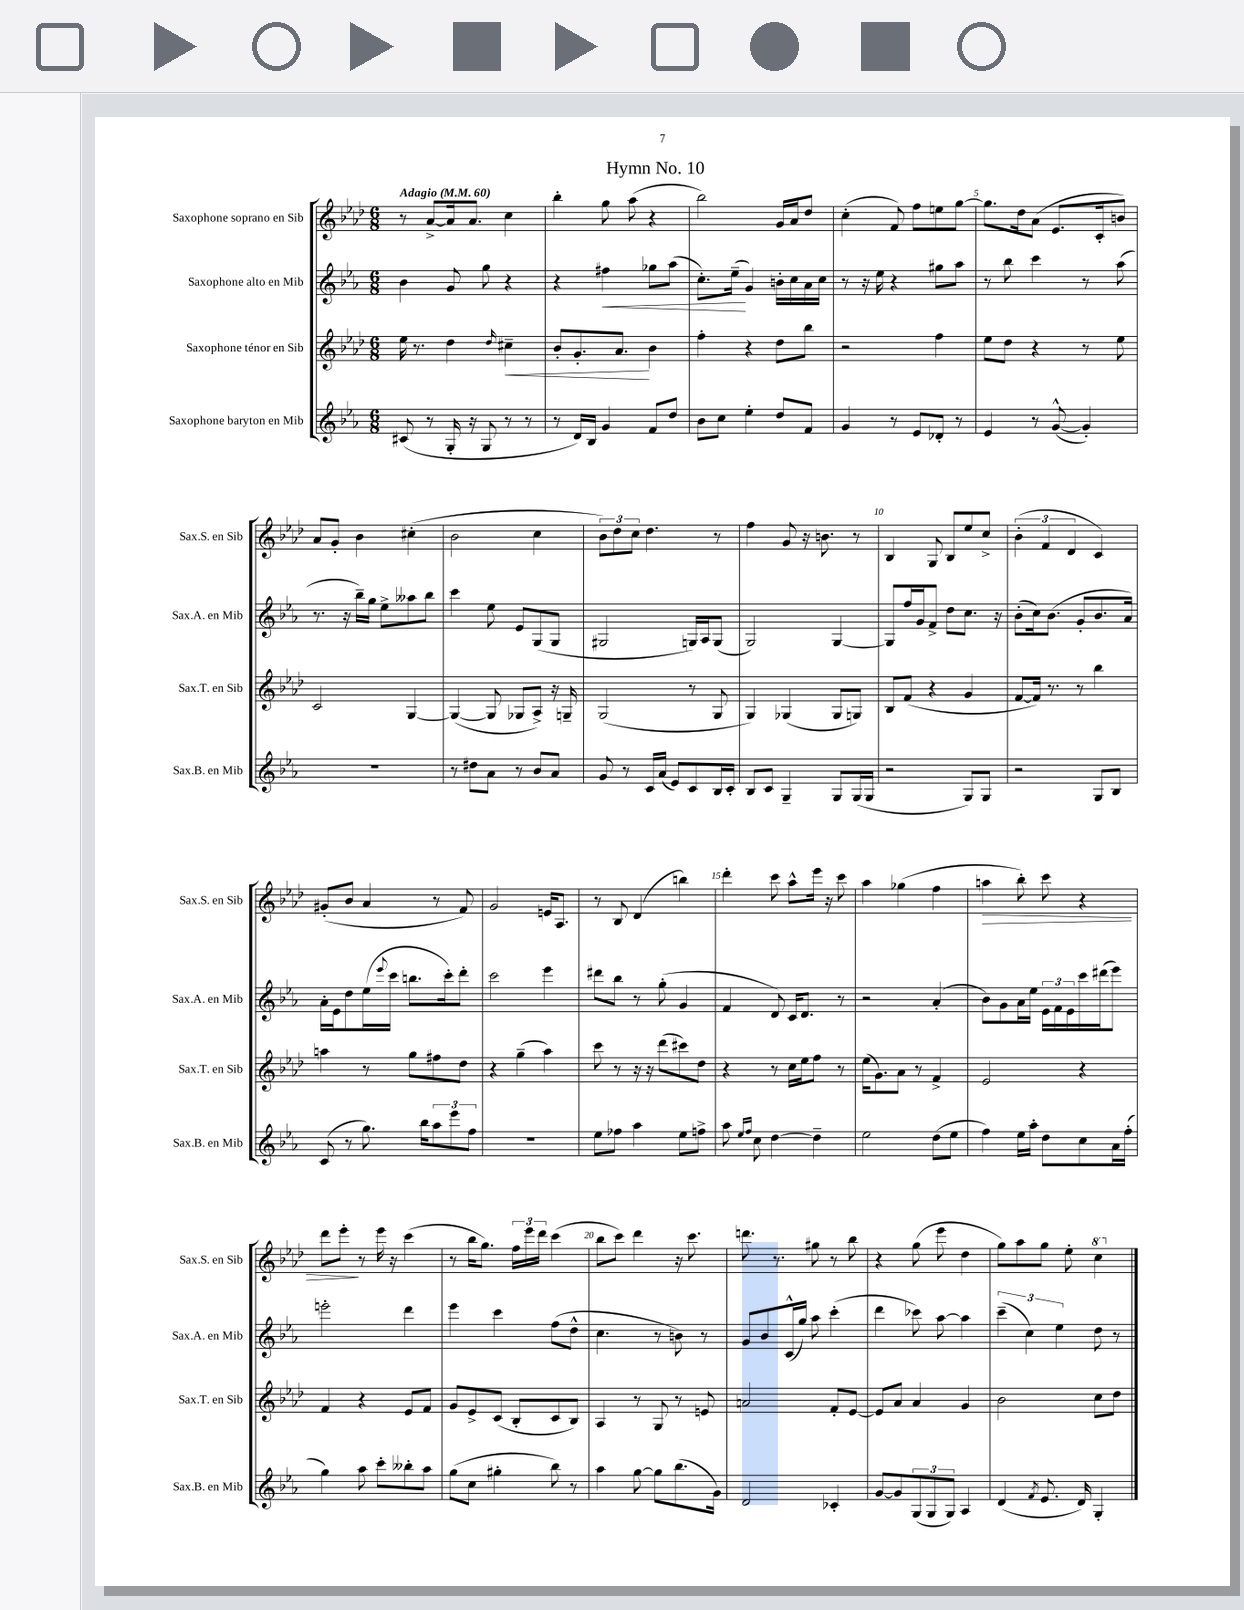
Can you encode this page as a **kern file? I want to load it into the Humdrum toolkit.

**kern	**kern	**kern	**kern
*staff4	*staff3	*staff2	*staff1
*clefG2	*clefG2	*clefG2	*clefG2
*k[b-e-a-]	*k[b-e-a-d-]	*k[b-e-a-]	*k[b-e-a-d-]
*M6/8	*M6/8	*M6/8	*M6/8
*MM60	*MM60	*MM60	*MM60
(8c#	16ee-	4b-	8r
.	8.r	.	.
8r	.	.	[8a-^
16G'	4dd-	8g	16a-]
16r	.	.	8.a-
8G	.	8gg	.
.	16qqdd-	.	.
8r	4cc#~	4r	4cc
8r	.	.	.
=	=	=	=
8r	8b-'	4r	4bb-'
16d)	8.g'	.	.
16B-	.	.	.
4g	.	4ff#	8gg
.	8.a-	.	.
.	.	.	(8aa-
8f	4b-	8gg-	4r
8dd	.	(8aa-	.
=	=	=	=
8b-	4ff'	8.cc')	2bb-)
8cc	.	.	.
.	.	(16ee-~	.
4ee-'	4r	4g)	.
8dd	8dd-	16b'	16g
.	.	16cc	16a-
8f	8bb-	16a-	8dd-
.	.	16cc	.
=	=	=	=
4g	2r	8r	(4cc'
.	.	16r	.
.	.	16ee-	.
8r	.	4r	8f)
8e-	.	.	8ff
8d-'	4ff	8gg#	8ee
8r	.	8aa-	[8gg
=	=	=	=
4e-	8ee-	8r	8.gg]
.	8dd-	8bb-	.
.	.	.	16dd-
8r	4r	4ccc	(8a-
([8g^^	.	.	8.e-
4g'])	8r	8r	.
.	.	.	16c'
.	8ee-	(8aa-	8b)
=	=	=	=
2.r	2c	8.r	8a-
.	.	.	8g'
.	.	16r	.
.	.	16bb-~)	4b-
.	.	16gg	.
.	.	8ee-^	.
.	[4G	8aa--	(4cc#'
.	.	8bb-	.
=	=	=	=
8r	(4G_	4ccc	2b-
8dd#	.	.	.
8a-	8G]	8ee-	.
8r	8G-	8e-	.
8b-	8A-^)	(8G	4cc
8a-	16r	8G	.
.	16G~	.	.
=	=	=	=
8g	(2G	2G#	12b-)
.	.	.	12dd-
8r	.	.	.
.	.	.	12cc
16c	.	.	4.dd-
(16a-	.	.	.
8e-)	.	.	.
8c	8r	16G)	.
.	.	16A-	.
16B-	8G	(8G	8r
16c'	.	.	.
=	=	=	=
8B-	4G)	2G)	4ff
8c	.	.	.
4G~	(4G-	.	8g
.	.	.	16r
.	.	.	8.b
8G	8G-	[4G	.
(16G	8G)	.	8r
16G	.	.	.
=	=	=	=
2r	8B-	8G]	4B-
.	(8f	16ff	.
.	.	16g	.
.	4r	8f^	8G
.	.	8dd	8B-
8G)	4g	8.cc	8ee-
8G	.	.	8cc^
.	.	16r	.
=	=	=	=
2r	[8f	(8b-'	(6b-'
.	16f])	16cc)	.
.	.	.	6f
.	8.r	(8.b-	.
.	.	.	6d-
.	8r	8g'	.
8G	4bb-	8.b-	4c)
8B-	.	.	.
.	.	16a-)	.
=	=	=	=
(8c	4aa	16a-'	(8g#'
.	.	16e-	.
8r	.	8dd	8b-
8.gg)	8r	(16ee-	4a-
.	.	8qqeee-	.
.	.	16ccc	.
.	8gg	8.bb	.
16bb-	.	.	.
12aa-	8ff#	.	8r
.	.	16ccc')	.
12eee-	.	.	.
.	8dd-	8ddd'	8f)
12ff	.	.	.
=	=	=	=
2.r	4r	2ccc	2g
.	(4gg~	.	.
.	4aa-)	4eee-	16e
.	.	.	8.A-
=	=	=	=
8ee-	8ccc	8ddd#	8r
8ff-	8r	8bb-	8B-
4aa-	16r	8r	(4d-
.	16r	.	.
.	(8ddd-	(8gg'	.
8ee-	8ccc#)	4g	4bb)
8ff^	8dd-	.	.
=	=	=	=
8aa-	4r	4f	4ddd-'
16qqee-	.	.	.
16qqff	.	.	.
8cc	.	.	.
[4dd	8r	8d)	8ccc
.	16cc	16c	8aa-^^
.	16ee-	8.d	.
4dd~]	8ff	.	16eee-
.	.	.	16r
.	8r	8r	8ccc
=	=	=	=
2ee-	(16ee-	2r	4aa-
.	8.g)	.	.
.	8a-	.	(4gg-
.	8r	.	.
(8dd	4f^	(4a-'	4ff
8ee-	.	.	.
=	=	=	=
4ff)	2e-	8b-)	4aa
.	.	8g	.
16ee-	.	16a-	8bb-')
16aa-'	.	16ee-	.
8dd	.	24e-	8ccc
.	.	24f	.
.	.	24e-	.
8cc	4r	16ccc	4r
.	.	(16ddd#	.
16a-	.	8eee-)	.
(16ff'	.	.	.
=	=	=	=
4gg)	4f	2eee'	8ddd-
.	.	.	8eee-'
8aa-	4r	.	8r
8ccc'	.	.	16eee-
.	.	.	16r
8bb--'	8e-	4ddd	(4ccc
8aa-	8f	.	.
=	=	=	=
(8gg	8g	4eee-	8r
8cc	8e-^	.	16bb-
.	.	.	8.gg)
4gg#'	(8c	4ccc	.
.	8B-'	.	24ff
.	.	.	24eee-
.	.	.	24ddd-
8bb-)	8c	(8ff	(4ccc
8r	8B-)	8dd^^	.
=	=	=	=
4aa-	4A-	4.cc	8bb-
.	.	.	8ccc)
[8gg	8r	.	4ddd-
8gg]	8G	8r	.
(8.bb-	8r	8b)	16r
.	.	.	8.ccc
.	8e	8r	.
16g)	.	.	.
=	=	=	=
2d	2a	8g	8.ddd
.	.	8b-	.
.	.	.	8.r
.	.	(16c^^	.
.	.	16gg)	.
.	.	8aa-	8gg#
4c-'	8f'	(4ccc'	8r
.	[8e-	.	8bb-
=	=	=	=
[8g	8e-]	4ddd	4r
8g]	8a-	.	.
(12G	4a-	8ccc-)	(8gg
12G	.	.	.
.	.	[8aa-	8eee-
12G)	.	.	.
4A-	4g	4aa-]	4dd-
=	=	=	=
(4d	2b-	(6ccc~	8gg)
.	.	.	8aa-
.	.	6cc)	.
8qf	.	.	.
8.e-	.	.	8gg
.	.	6ee-	.
.	.	.	8ee-'
16d)	.	.	.
4G'	8cc	8dd	4ccc
.	8dd-	8r	.
==	==	==	==
*-	*-	*-	*-
